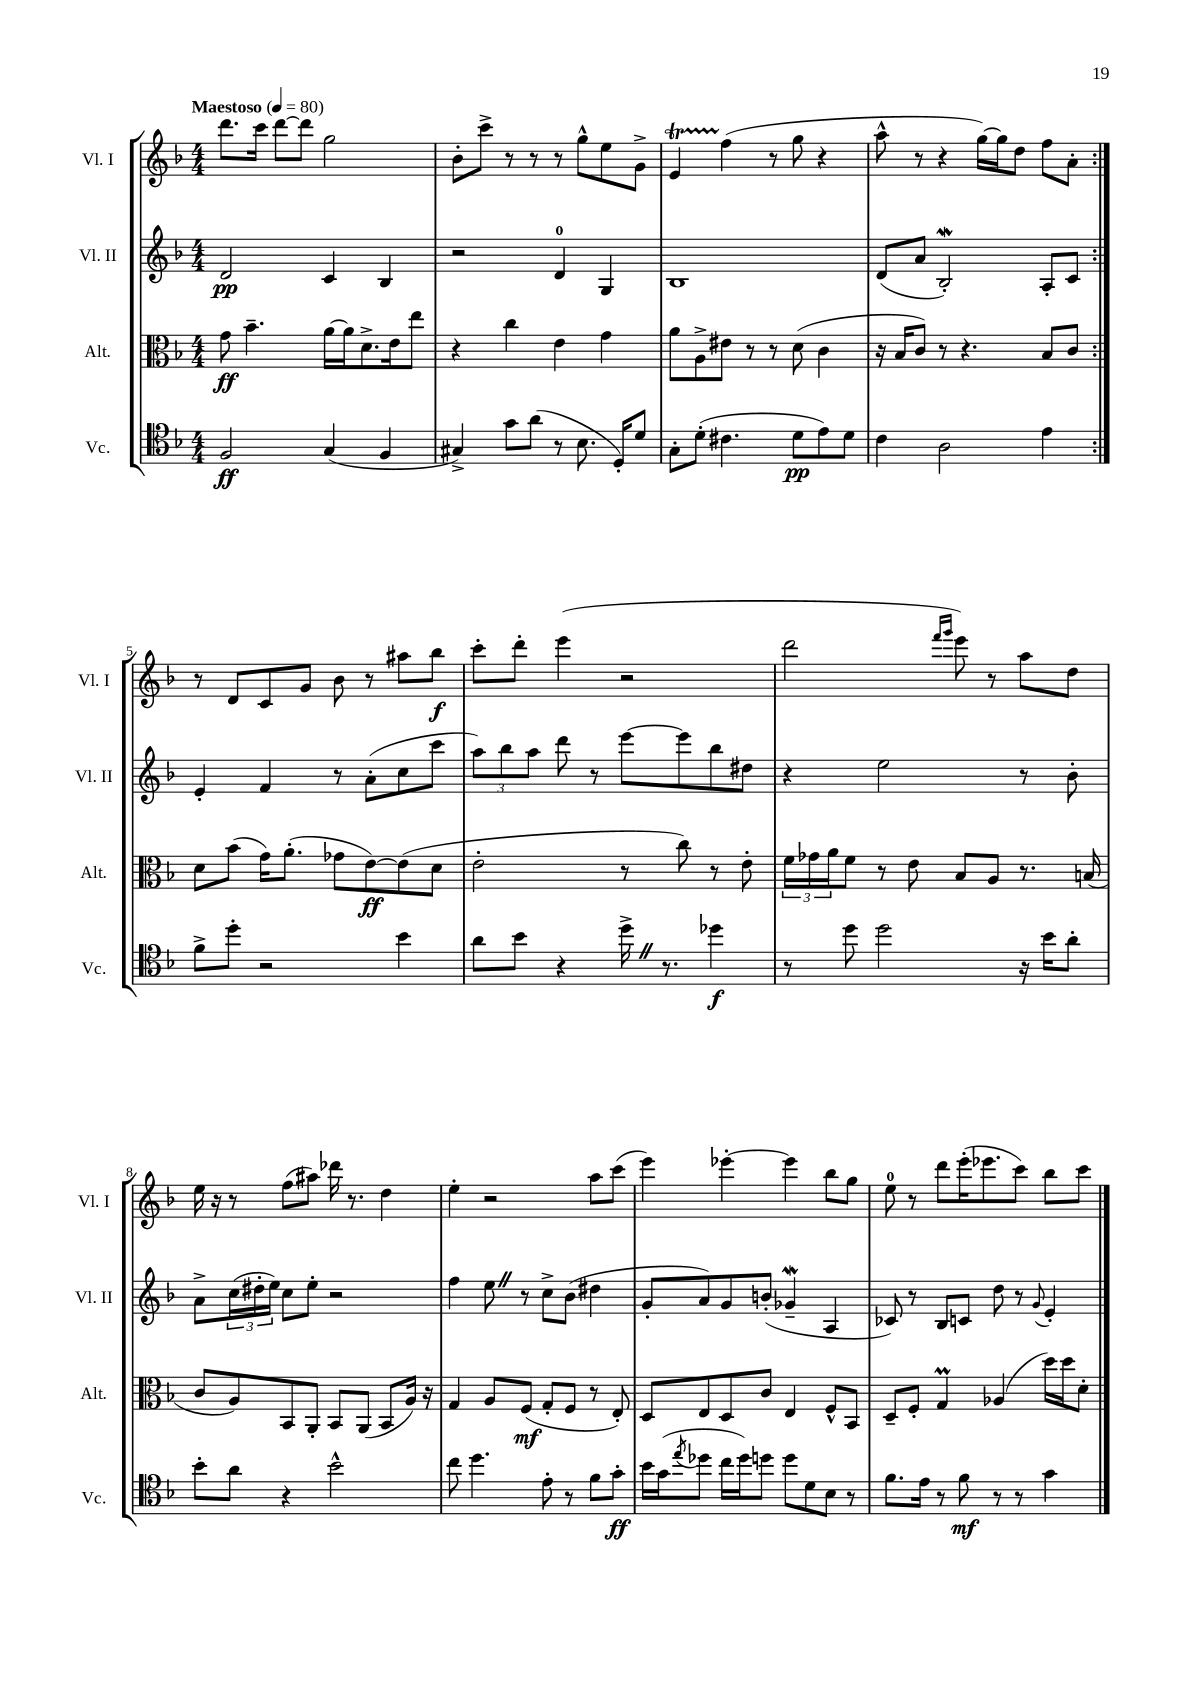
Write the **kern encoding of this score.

**kern	**kern	**kern	**kern
*staff4	*staff3	*staff2	*staff1
*clefC4	*clefC3	*clefG2	*clefG2
*k[b-]	*k[b-]	*k[b-]	*k[b-]
*M4/4	*M4/4	*M4/4	*M4/4
*MM80	*MM80	*MM80	*MM80
2F/	8g\	2d/	8.ddd\L
.	4.b-~\	.	.
.	.	.	16ccc\Jk
.	.	.	[8ddd\L
.	.	.	8ddd\]J
(4G/	[16a\LL	4c/	2gg\
.	16a\]J	.	.
.	8.d^\	.	.
4F/	.	4B-/	.
.	16e\k	.	.
.	8ee\J	.	.
=	=	=	=
4G#^/)	4r	2r	8b-'\L
.	.	.	8ccc^\J
8g\L	4cc\	.	8r
(8a\J	.	.	8r
8r	4e\	4d/	8r
8.B-\	.	.	8gg^^\L
.	4g\	4G/	8ee\
16D'/LK)	.	.	.
8d/J	.	.	8g^\J
=	=	=	=
8G'\L	8a\L	1B-	4e/
(8d'\J	8A^\	.	.
4.c#\	8e#\J	.	(4ff\
.	8r	.	.
.	8r	.	8r
8d\L	(8d\	.	8gg\
8e\)	4c\	.	4r
8d\J	.	.	.
=	=	=	=
4c\	16r	(8d/L	8aa^^\
.	16B-/LK	.	.
.	8c/J)	8a/J	8r
2A\	8r	2B-'/)	4r
.	4.r	.	.
.	.	.	[16gg\LL)
.	.	.	16gg\]J
.	.	.	8dd\J
4e\	8B-/L	8A'/L	8ff\L
.	8c/J	8c/J	8a'\J
=:|!	=:|!	=:|!	=:|!
8f^\L	8d\L	4e'/	8r
8dd'\J	(8b-\J	.	8d/L
2r	16g\LK)	4f/	8c/
.	(8.a'\J	.	.
.	.	.	8g/J
.	8g-\L	8r	8b-\
.	[8e\)	(8a'\L	8r
4b-\	(8e\]	8cc\	8aa#\L
.	8d\J	8ccc\J	8bb-\J
=	=	=	=
8a\L	2e'\	12aa\L)	8ccc'\L
.	.	12bb-\	.
8b-\J	.	.	8ddd'\J
.	.	12aa\J	.
4r	.	8ddd\	(4eee\
.	.	8r	.
16dd^\	8r	[8eee\L	2r
8.r	.	.	.
.	8cc\)	8eee\]	.
4dd-\	8r	8bb-\	.
.	8e'\	8dd#\J	.
=	=	=	=
8r	24f\LL	4r	2ddd\
.	24g-\	.	.
.	24a\J	.	.
8dd\	8f\J	.	.
2dd\	8r	2ee\	.
.	8e\	.	.
.	.	.	16qqfff/LL
.	.	.	16qqggg/JJ
.	8B-/L	.	8eee\)
.	8A/J	.	8r
16r	8.r	8r	8aa\L
16b-\LK	.	.	.
8a'\J	.	8b-'\	8dd\J
.	(16B/	.	.
=	=	=	=
8b-'\L	8c/L	8a^\L	16ee\
.	.	.	16r
8a\J	8A/)	(24cc\L	8r
.	.	24dd#'\	.
.	.	24ee\JJ)	.
4r	8BB-/	8cc\L	(8ff\L
.	8AA'/J	8ee'\J	8aa#\J)
2b-^^\	8BB-/L	2r	16ddd-\
.	.	.	8.r
.	(8AA/J	.	.
.	8BB-/L	.	4dd\
.	16A/Jk)	.	.
.	16r	.	.
=	=	=	=
8cc\	4G/	4ff\	4ee'\
4.dd\	.	.	.
.	8A/L	8ee\	2r
.	(8F/J	8r	.
8e'\	8G'/L	8cc^\L	.
8r	8F/J	(8b-\J	.
8f\L	8r	4dd#\	8aa\L
8g'\J	8E'/)	.	(8ccc\J
=	=	=	=
16b-\LL	8D/L	8g'/L	4eee\)
(16g\J	.	.	.
8qee/	.	.	.
8dd-\J	8E/	8a/)	.
16cc\LL	8D/	8g/	[4eee-'\
16dd-\J)	.	.	.
8dd\J	8c/J	(8b'/J	.
8dd\L	4E/	4g-~/	4eee-\]
8d\	.	.	.
8B-\J	8F^^/L	4A/	8bb-\L
8r	8BB-/J	.	8gg\J
=	=	=	=
8.f\L	8D~/L	8c-/)	8ee\
.	8F'/J	8r	8r
16e\Jk	.	.	.
8r	4G/	8B-/L	8ddd\L
8f\	.	8c/J	(16eee'\K
.	.	.	8.eee-\
8r	(4A-/	8dd\	.
8r	.	8r	8ccc\J)
.	.	8qqg/	.
4g\	16dd\LL)	4e'/	8bb-\L
.	16dd\J	.	.
.	8d'\J	.	8ccc\J
==	==	==	==
*-	*-	*-	*-
